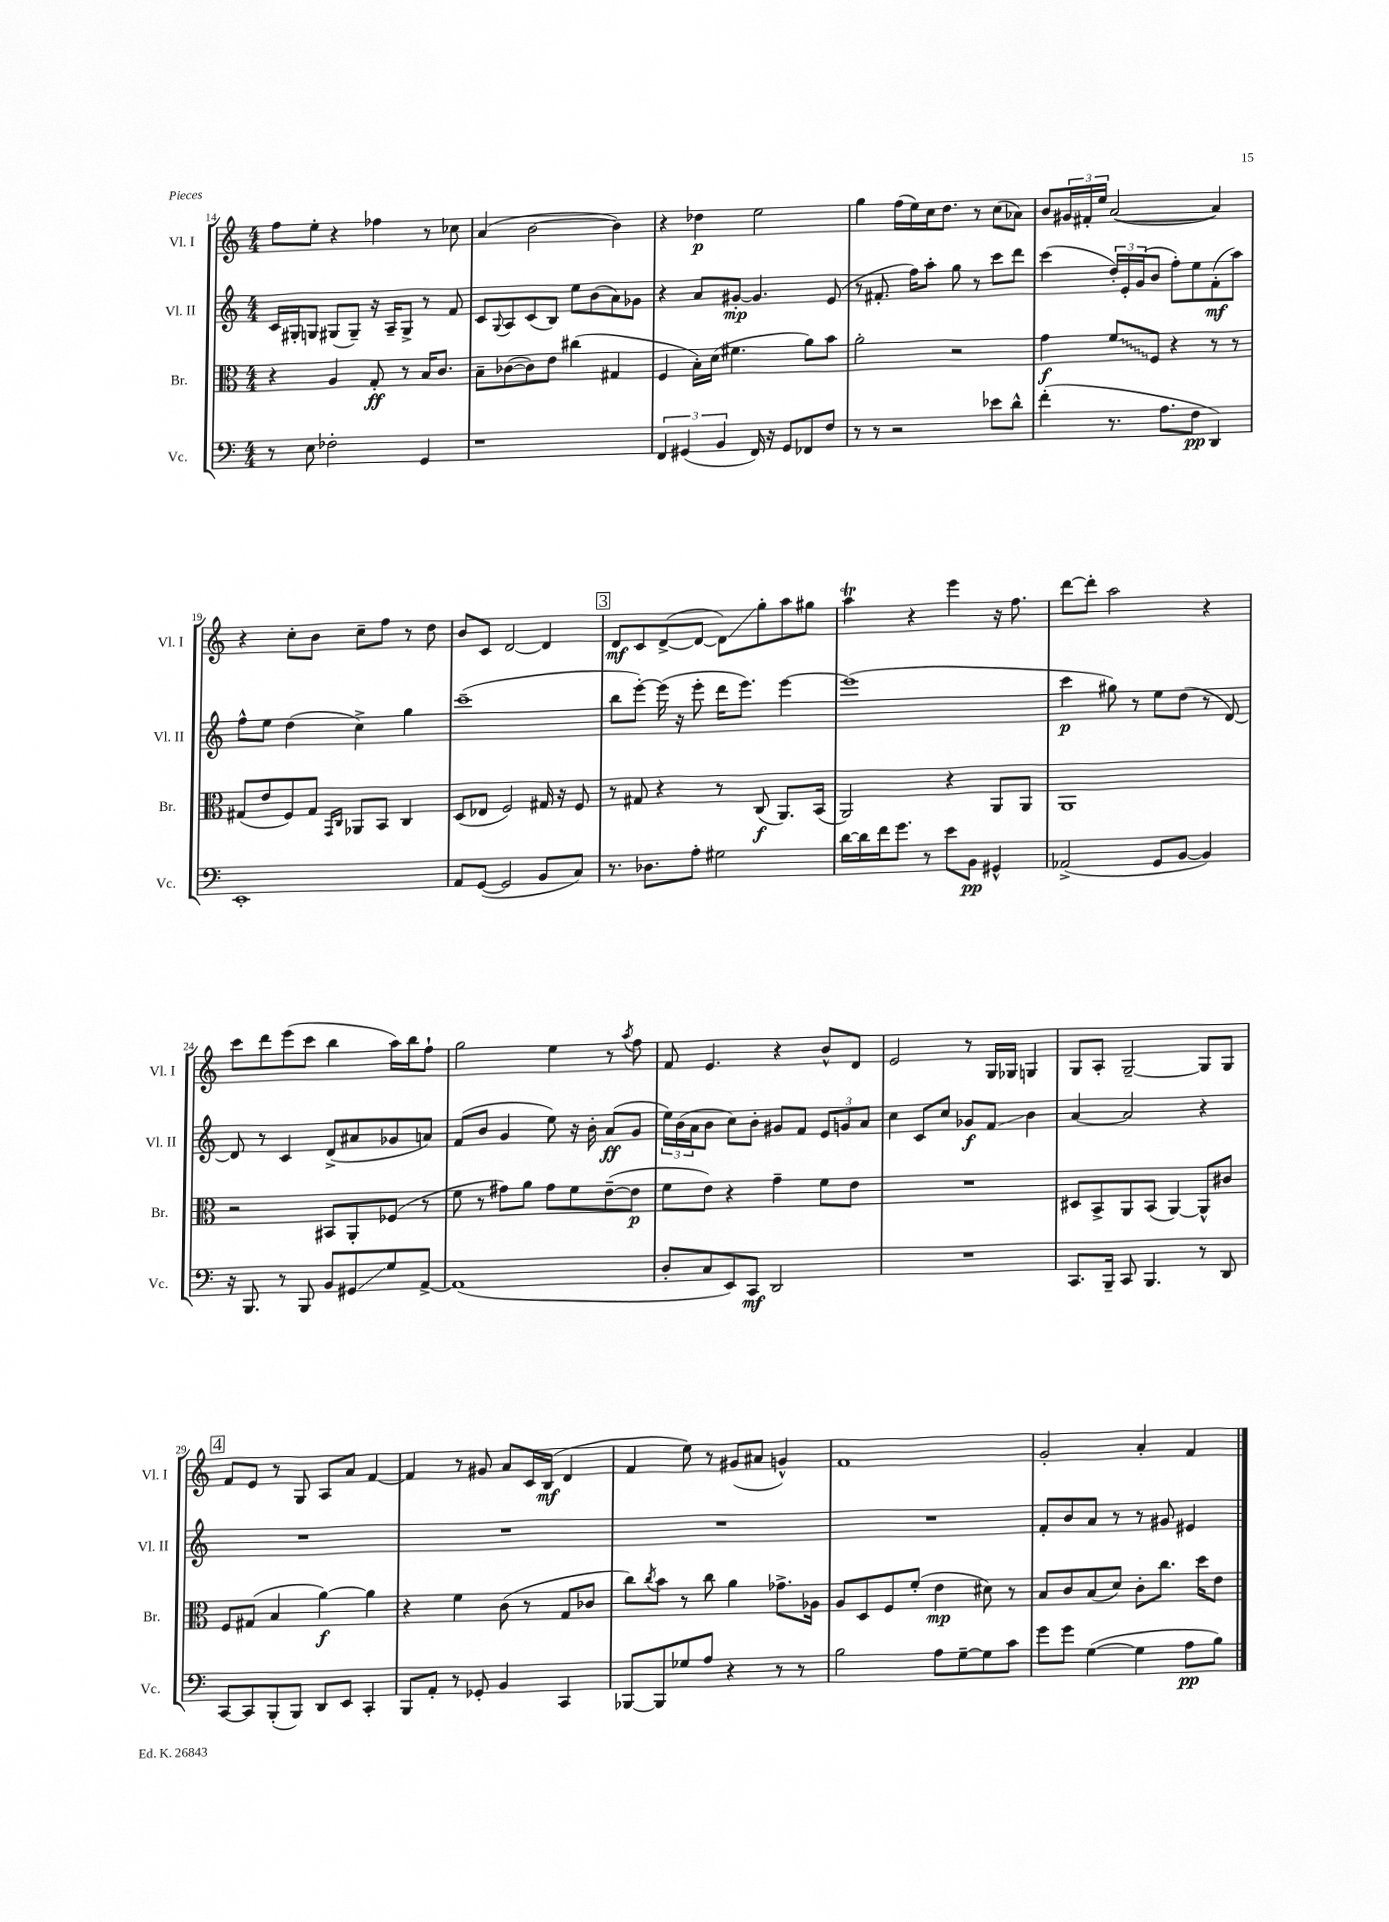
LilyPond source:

<<
\new StaffGroup <<
\new Staff = "s0" \with { instrumentName = "Vl. I" shortInstrumentName = "Vl. I" } {
    \clef treble \key c \major \numericTimeSignature \time 4/4
    f''8 e''8-. r4 fes''4 r8 ces''8 |
    a'4( b'2~ b'4) |
    r4 des''4\p e''2 |
    g''4 f''16( e''16) c''16 d''8. r8 c''8( aes'8) |
    b'8 \tuplet 3/2 { gis'16 fis'16-. e''16 } a'2~( a'4) |
    r4 c''8-. b'8 c''8-- f''8 r8 d''8 |
    b'8 c'8 d'2~ d'4 |
    \mark \markup { \box "3" } d'8\mf c'8 d'8~->( d'8~ d'8\glissando) g''8-. a''8 gis''8 |
    a''4\trill r4 e'''4 r16 f''8. |
    d'''8~ d'''8-. a''2 r4 |
    c'''8 d'''8 e'''8( c'''8 b''4 a''16) b''16 f''8-! |
    g''2 e''4 r8 \acciaccatura { a''8 } f''8 |
    f'8 e'4. r4 b'8-^ d'8 |
    e'2 r8 g16 ges16 g4 |
    g8 a8-. g2~-- g8 g8 |
    \mark \markup { \box "4" } f'8 e'8 r8 g8 a8 a'8 f'4~ |
    f'4 r8 gis'8 a'8 c'16 b16\mf( d'4 |
    f'4 e''8) r8 gis'8( ais'8 g'4-^) |
    f'1 |
    g'2-. a'4-. f'4 \bar "|." |
}
\new Staff = "s1" \with { instrumentName = "Vl. II" shortInstrumentName = "Vl. II" } {
    \clef treble \key c \major \numericTimeSignature \time 4/4
    c'16 gis16-. g8 gis8( gis8--) r16 a16-- gis8-> r8 f'8 |
    c'8 \appoggiatura { g8 } a8 c'8( b8) e''8 b'8( a'8) ges'8 |
    r4 a'8 gis'8~-.\mp gis'4. e'8( |
    r8 fis'8.-. f''16) a''8-. g''8 r8 c'''8 d'''8 |
    c'''4( \tuplet 3/2 { d''16-.) e'16-. g'16( } b'8 f''8-.) e''8 f'8-.\mf( a''8) |
    f''8-^ e''8 d''4( c''4->) g''4 |
    c'''1--( |
    \mark \markup { \box "3" } b''8 e'''8~-.) e'''16( r16 e'''8-. d'''16 e'''8.) e'''4~ |
    e'''1( |
    c'''4\p gis''8) r8 e''8 d''8( r8 d'8~) |
    d'8 r8 c'4 d'8->( ais'8 ges'8 a'8) |
    f'8( b'8 g'4 e''8) r16 b'16-. a'8\ff( g'8 |
    \tuplet 3/2 { e''16) b'16( a'16 } b'8 c''8) b'8-. gis'8 f'8 \tuplet 3/2 { e'8 g'8 a'8 } |
    c''4 c'8 c''8 ges'8\f f'8\glissando b'4 |
    a'4~ a'2 r4 |
    \mark \markup { \box "4" } R1 |
    R1 |
    R1 |
    R1 |
    f'8-. b'8 a'8 r8 r8 gis'8 eis'4 \bar "|." |
}
\new Staff = "s2" \with { instrumentName = "Br." shortInstrumentName = "Br." } {
    \clef alto \key c \major \numericTimeSignature \time 4/4
    r4 a4 g8-.\ff r8 b16 c'8. |
    b8-- ces'8~( ces'8) e'8 cis''4( gis4 |
    f4 b16-.) d'16( fis'4. a'8) b'8 |
    a'2-. r2 |
    g'4\f \once \override Glissando.style = #'zigzag f'8\glissando f8 r4 r8 r8 |
    gis8( e'8 f8) gis8 \grace { g,16 c16 } aes,8 b,8 c4 |
    d8( ees8 f2) gis16 r16 f8 |
    \mark \markup { \box "3" } r8 gis8 r4 r8 c8\f( a,8.) b,16( |
    a,2) r4 a,8 a,8 |
    a,1 |
    r2 bis,8 a,8-. fes8( r8 |
    f'8 r8 gis'8) a'8 gis'8 f'8 e'8~--( e'8\p |
    f'8 e'8) r4 g'4-- f'8 e'8 |
    R1 |
    dis8 b,8-> a,8 b,8( a,4~) a,8-^ cis'8 |
    \mark \markup { \box "4" } f8 gis8( b4 a'4~\f) a'4 |
    r4 f'4 c'8( r8 g8 ces'8 |
    c''8) \acciaccatura { c''8 } b'8 r8 c''8 a'4 ges'8.-> aes16 |
    a8 d8 f8 f'8-.( e'4\mp dis'8) r8 |
    b8 c'8 b8( d'8) c'8-. c''8. d''16 e'8 \bar "|." |
}
\new Staff = "s3" \with { instrumentName = "Vc." shortInstrumentName = "Vc." } {
    \clef bass \key c \major \numericTimeSignature \time 4/4
    r8 e8 fes2-. g,4 |
    r1 |
    \tuplet 3/2 { f,4 gis,4( b,4 } f,16) r16 gis,8 fes,8 f8 |
    r8 r8 r2 ees'8 d'8-^ |
    f'4-.( r8. a8. f8\pp d,4) |
    e,1-. |
    a,8 g,8~( g,2 b,8 c8) |
    \mark \markup { \box "3" } r8. des8. a8-. gis2 |
    d'16~ d'16 f'16 g'8. r8 e'8 b,8\pp gis,4-^ |
    aes,2->( g,8 b,8~ b,4) |
    r16 b,,8. r8 b,,8 b,8 gis,8\glissando g8 a,8~-> |
    a,1( |
    d8-. c8 e,8) c,8\mf d,2 |
    R1 |
    c,8. b,,16-- c,8 b,,4. r8 d,8 |
    \mark \markup { \box "4" } c,8~ c,8 b,,8-.( b,,8) d,8 e,8 c,4-. |
    b,,8 a,8-. r8 ges,8-. b,4 c,4 |
    bes,,8~ bes,,8 ges8 a8 r4 r8 r8 |
    b2 a8 g8~-- g8 c'8 |
    g'8 g'8 g4~( g4 a8\pp b8) \bar "|." |
}
>>
>>
\layout { \context { \Score currentBarNumber = #14 } }
